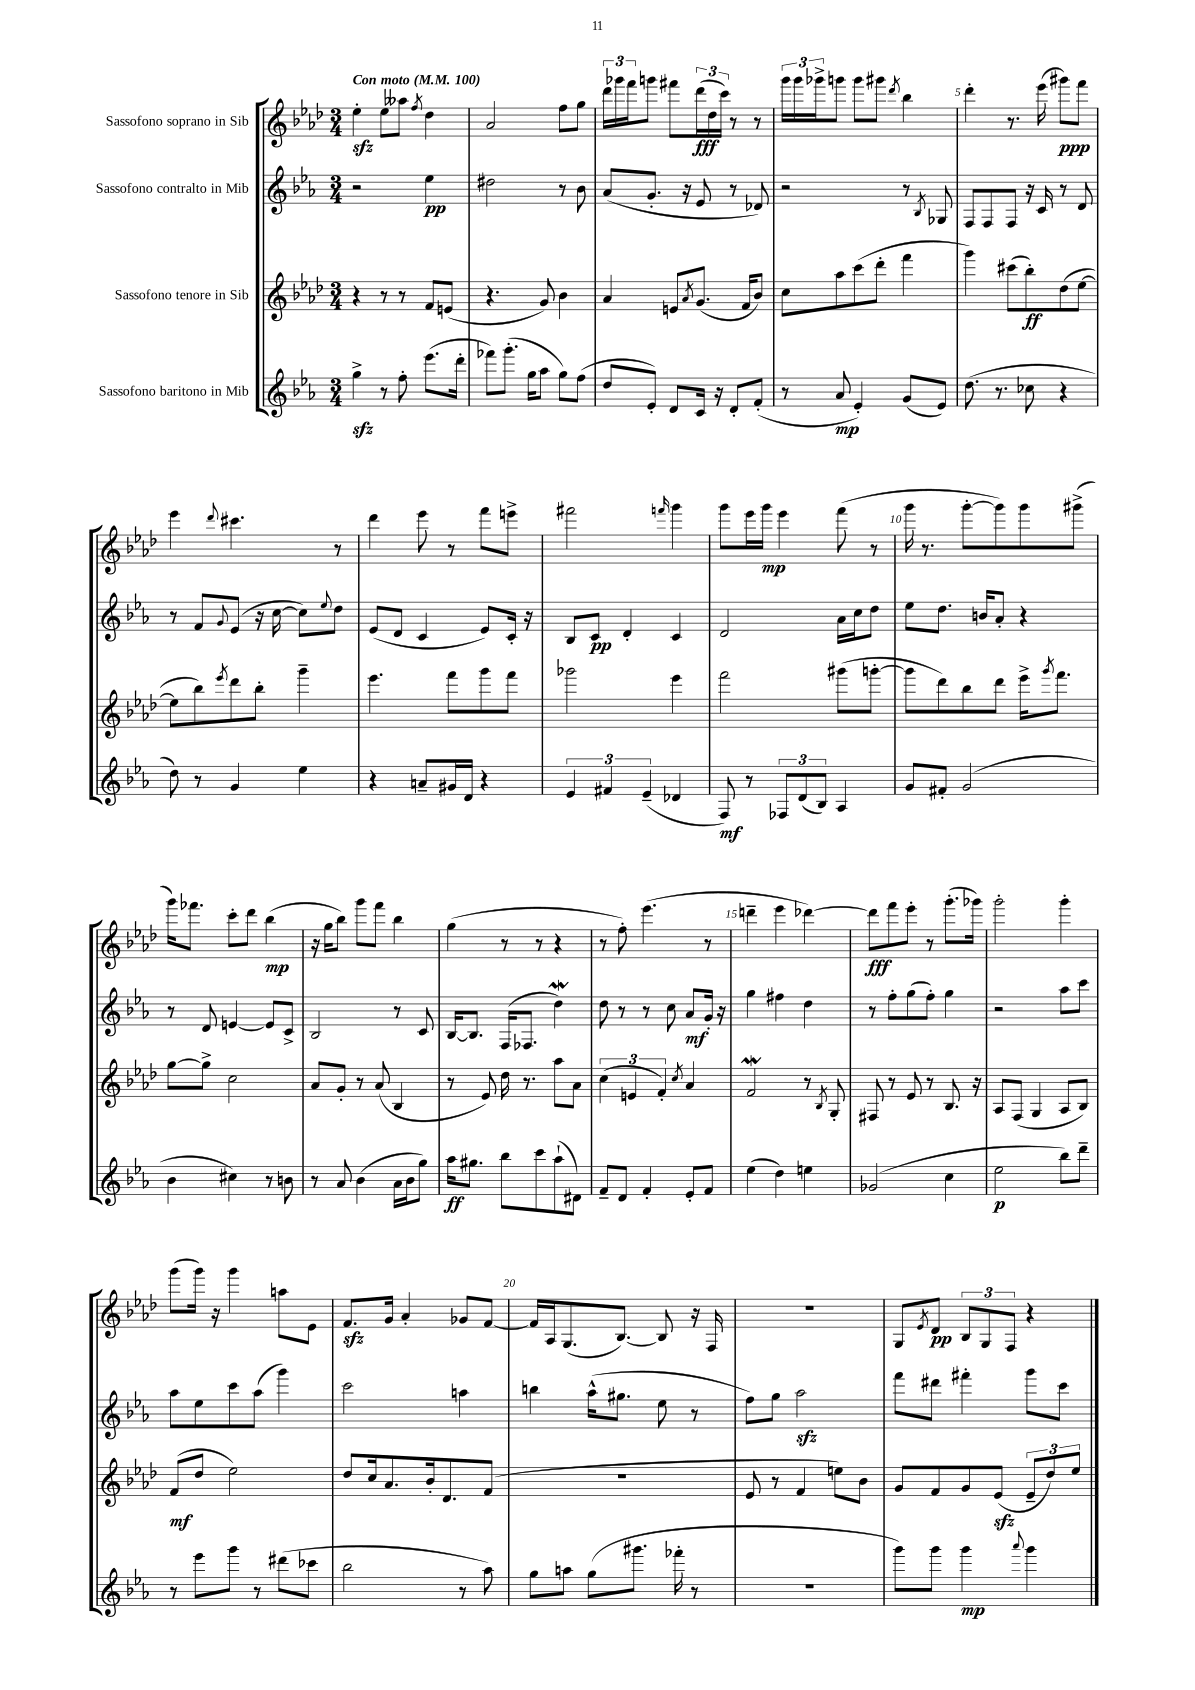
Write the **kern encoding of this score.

**kern	**kern	**kern	**kern
*staff4	*staff3	*staff2	*staff1
*clefG2	*clefG2	*clefG2	*clefG2
*k[b-e-a-]	*k[b-e-a-d-]	*k[b-e-a-]	*k[b-e-a-d-]
*M3/4	*M3/4	*M3/4	*M3/4
*MM100	*MM100	*MM100	*MM100
4gg^	4r	2r	4ee-'
8r	8r	.	8ee-
8ff'	8r	.	8aa--
.	.	.	8qff
(8.eee-	8f	4ee-	4dd-
.	(8e	.	.
16ddd'	.	.	.
=	=	=	=
8fff-)	4.r	2dd#	2a-
(8.ggg'	.	.	.
16gg	.	.	.
8aa-	8g)	.	.
8gg)	4b-	8r	8ff
(8ff	.	8b-	8gg
=	=	=	=
8dd	4a-	(8a-	24ddd-
.	.	.	24ggg-
.	.	.	24fff
8e-')	.	8.g'	8ggg
8d	8e	.	8fff#
.	.	16r	.
.	8qa-	.	.
16c	(8.g	8e-	(24ddd-
.	.	.	24dd-
16r	.	.	.
.	.	.	24ccc)
8d'	.	8r	8r
.	16f	.	.
(8f'	8b-)	8d-)	8r
=	=	=	=
8r	8cc	2r	24ggg
.	.	.	24ggg
.	.	.	24ggg-^
8a-	8aa-	.	8ggg
4e-')	(8ccc	.	8ggg
.	8ddd-'	.	8ggg#
.	.	.	8qddd-
(8g	4fff	8r	4bb-
.	.	8qB-	.
8e-)	.	8G-	.
=	=	=	=
(8.dd	4ggg)	8F	4ddd-'
.	.	8F	.
8.r	.	.	.
.	(8ccc#	8F	8.r
8cc-	8bb-')	16r	.
.	.	16c	(16eee-
4r	(8dd-	8r	8ggg#)
.	[8ee-	8d	8fff
=	=	=	=
8dd)	8ee-]	8r	4eee-
8r	8bb-)	8f	.
.	8qeee-	8qqg	8qqddd-
4g	8ddd-	(8e-	4.ccc#
.	8bb-'	16r	.
.	.	[16cc	.
4ee-	4ggg~	8cc])	.
.	.	8qqee-	.
.	.	8dd	8r
=	=	=	=
4r	4.eee-	(8e-	4ddd-
.	.	8d	.
8a~	.	4c	8eee-
16g#	8fff	.	8r
16d	.	.	.
4r	8ggg	8e-)	8fff
.	8fff	16c'	8eee^
.	.	16r	.
=	=	=	=
6e-	2ggg-	8B-	2fff#
.	.	8c	.
6f#	.	.	.
.	.	4d'	.
(6e-~	.	.	.
.	.	.	16qqfff
4d-	4eee-	4c	4ggg
=	=	=	=
8F)	2fff	2d	8ggg
8r	.	.	16eee-
.	.	.	16ggg
12F-	.	.	4eee-
(12d	.	.	.
12B-)	.	.	.
4A-	(8ggg#	16a-	(8fff
.	.	16cc	.
.	[8ggg'	8dd	8r
=	=	=	=
8g	8ggg]	8ee-	16ggg
.	.	.	8.r
8f#'	8ddd-)	8.dd	.
(2g	8bb-	.	[8ggg'
.	.	16b	.
.	8ddd-	8a-'	8ggg])
.	16eee-^	4r	8ggg
.	8qggg	.	.
.	8.fff	.	.
.	.	.	(8ggg#^
=	=	=	=
4b-	[8gg	8r	16ggg)
.	.	.	8.fff-
.	8gg^]	8d	.
4cc#)	2cc	[4e	8ccc'
.	.	.	8ddd-
8r	.	8e]	(4bb-
8b	.	8c^	.
=	=	=	=
8r	8a-	2B-	16r
.	.	.	16gg
8a-	8g'	.	8bb-)
(4b-	8r	.	8ggg
.	(8a-	.	8fff
16a-	4B-	8r	4bb-
16b-	.	.	.
8gg)	.	8c	.
=	=	=	=
16aa-	8r	[16B-	(4gg
8.gg#	.	8.B-]	.
.	8e-)	.	.
8bb-	16dd-	(16F	8r
.	8.r	8.F-	.
8ccc	.	.	8r
(8aa-`	8aa-	4dd)	4r
8d#)	8a-	.	.
=	=	=	=
8f~	(6cc	8dd	8r
8d	.	8r	8ff')
.	6e	.	.
4f'	.	8r	(4.eee-
.	6f')	.	.
.	.	8cc	.
.	8qcc	.	.
8e-'	4a-	8a-	.
8f	.	16g'	8r
.	.	16r	.
=	=	=	=
(4ee-	2f	4gg	4ddd~
4dd)	.	4ff#	4eee-
4ee	8r	4dd	[4ddd-)
.	8qB-	.	.
.	8G'	.	.
=	=	=	=
(2g-	8F#	8r	8ddd-]
.	8r	8ff'	8fff
.	8e-	(8gg	8eee-'
.	8r	8ff')	8r
4cc	8.B-	4gg	(8.ggg'
.	16r	.	16ggg-)
=	=	=	=
2ee-	8A-	2r	2ggg'
.	(8F	.	.
.	4G	.	.
8bb-)	8A-	8aa-	4ggg'
8ddd~	8B-)	8ccc	.
=	=	=	=
8r	(8f	8aa-	(8ggg
8eee-	8dd-	8ee-	16ggg)
.	.	.	16r
8ggg	2ee-)	8ccc	4ggg
8r	.	(8aa-	.
(8ddd#	.	4ggg)	8aa
8ccc-	.	.	8e-
=	=	=	=
2bb-	8dd-	2ccc	8.f
.	16cc	.	.
.	8.a-	.	16g
.	.	.	4a-'
.	16b-'	.	.
.	8.d-	.	.
8r	.	4aa	8g-
8aa-)	(8f	.	[8f
=	=	=	=
8gg	2.r	4bb	16f]
.	.	.	16A-
8aa	.	.	(8.G
(8gg	.	(16aa-^^	.
.	.	8.gg#	[8.B-)
8.ggg#	.	.	.
.	.	8ee-	8B-]
16fff-'	.	.	.
8r	.	8r	16r
.	.	.	16F
=	=	=	=
2.r	8e-	8ff)	2.r
.	8r	8gg	.
.	4f	2aa-	.
.	8ee)	.	.
.	8b-	.	.
=	=	=	=
8ggg)	8g	8fff	8G
.	.	.	8qe-
8ggg	8f	8ddd#	8d-
4ggg	8g	4fff#'	12B-
.	.	.	12G
.	(8e-	.	.
.	.	.	12F
8qqaaa-	.	.	.
4ggg	12e-~	8ggg	4r
.	12dd-)	.	.
.	.	8ccc	.
.	12ee-	.	.
==	==	==	==
*-	*-	*-	*-
